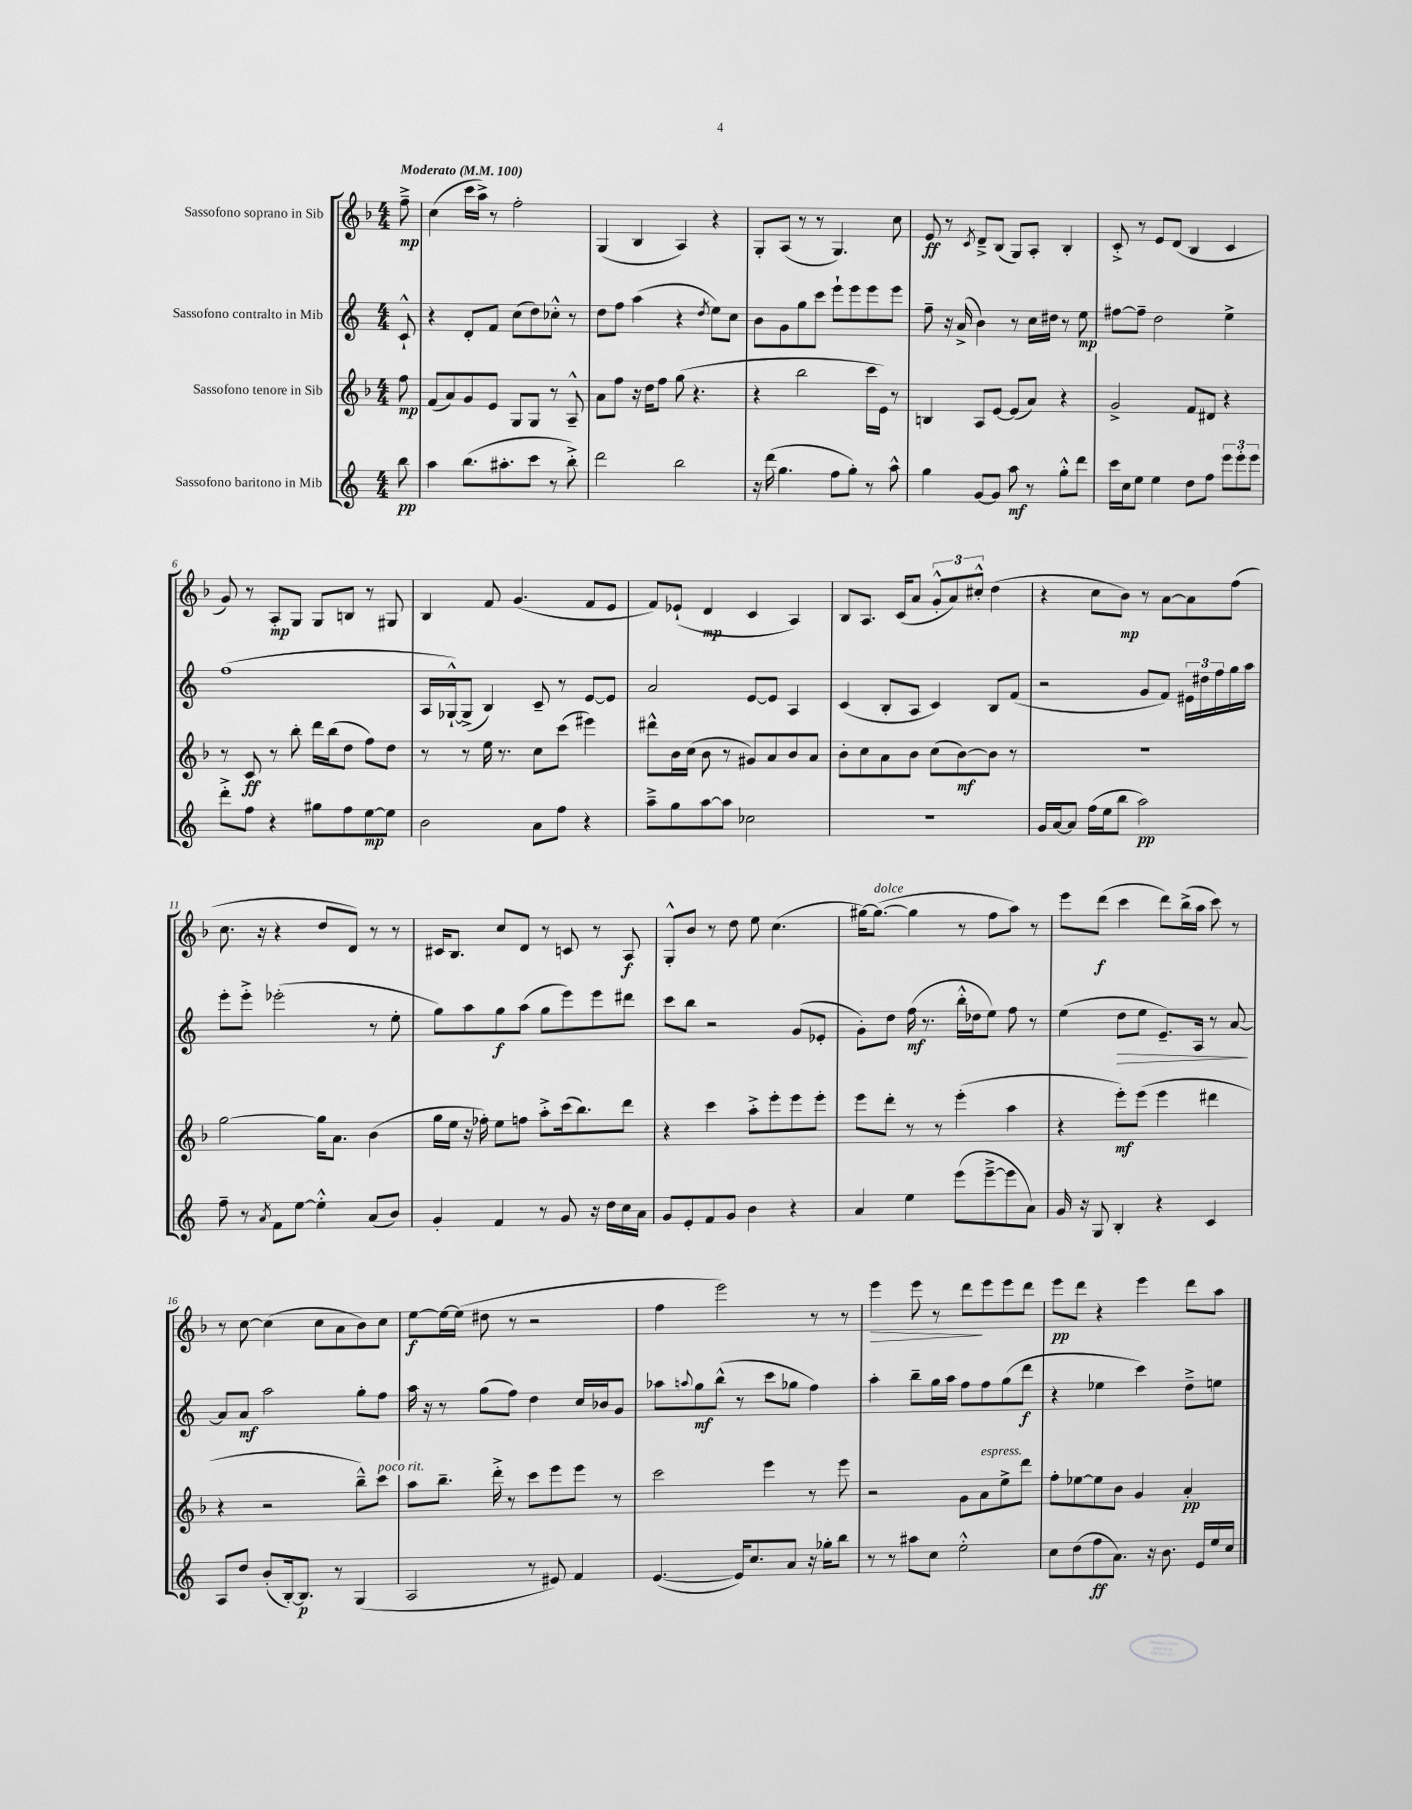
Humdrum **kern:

**kern	**kern	**kern	**kern
*staff4	*staff3	*staff2	*staff1
*clefG2	*clefG2	*clefG2	*clefG2
*k[]	*k[b-]	*k[]	*k[b-]
*M4/4	*M4/4	*M4/4	*M4/4
*MM100	*MM100	*MM100	*MM100
8bb	8ff	8c`^^	8ff~^
=	=	=	=
4aa	(8f	4r	(4cc
.	8a)	.	.
(8.bb	8g	8d'	16ccc
.	.	.	16aa^)
.	8e	8f	8r
8.aa#'	.	.	.
.	8G	(8cc	2ff'
8ccc	8G	8dd)	.
8r	8r	8cc-'^^	.
8bb'^)	8A~^^	8r	.
=	=	=	=
2ddd	8a	8dd	(4G
.	8ff	8ff	.
.	16r	(4aa	4B-
.	16dd	.	.
.	8ff	.	.
2bb	(8gg	4r	4A)
.	4.r	.	.
.	.	8qdd	.
.	.	8ee)	4r
.	.	8cc	.
=	=	=	=
16r	4r	8b	8G'
(16ddd	.	.	.
4.gg	.	8g	(8A
.	2bb-	8gg	8r
.	.	8ccc	8r
8ff	.	8eee`	4.G)
8gg')	.	8eee	.
8r	16ccc	8eee	.
.	16e)	.	.
8aa^^	8r	8eee	8cc
=	=	=	=
4gg	4B	8ff~	8e
.	.	16r	8r
.	.	(16a^	.
.	.	.	8qc
[8g	8A	4b)	8d~^
8g]	[8e	.	(8B-
8aa	(8e]	8r	8G)
8r	8a)	16cc	8A'
.	.	16dd#	.
8gg'^^	4r	8r	4B-'
8ddd	.	8ee	.
=	=	=	=
16ccc	2g^	[8ff#	8c'^
16cc	.	.	.
8ee	.	8ff#~]	8r
4ee	.	2dd	8e
.	.	.	(8d
8dd	8f	.	4B-
8ff	8d#	.	.
12eee	4r	4ee^	4c
12eee'	.	.	.
12eee	.	.	.
=	=	=	=
8ddd'^	8r	(1ff	8g)
8ff	8c	.	8r
4r	8r	.	8A'
.	8bb-'	.	8G
8gg#	16ddd	.	8G
.	(16bb-	.	.
8ff	8dd	.	8B
[8ee	8ff)	.	8r
8ee]	8dd	.	8G#
=	=	=	=
2b	8r	16A	4B-
.	.	[16G-`^^)	.
.	8r	(8G-^]	.
.	16ee	4B)	8f
.	8.r	.	.
.	.	.	(4.g
8a	8cc	8c~	.
8ff	(8ccc	8r	.
4r	4eee#)	[8e	8f
.	.	8e]	8e
=	=	=	=
8aa~^	8ddd#^^	2a	8f)
8gg	16b-	.	(8e-`
.	(16cc	.	.
[8aa	8b-	.	4d
8aa]	8r	.	.
2cc-	8g#)	[8e	4c
.	8a	8e]	.
.	8b-	4A	4A)
.	8a	.	.
=	=	=	=
1r	8b-'	(4c	8B-
.	8cc	.	8.A
.	8a	8B'	.
.	.	.	(16c
.	8b-	8A	8a
.	(8cc	4c)	12g'^^
.	.	.	12a)
.	[8b-)	.	.
.	.	.	12cc#'^^
.	8b-]	8B	(4dd
.	8r	(8f	.
=	=	=	=
16g	1r	2r	4r
[16a	.	.	.
8a]	.	.	.
(16ff	.	.	8cc
16ee	.	.	.
8bb	.	.	8b-)
2aa)	.	8g	8r
.	.	8f)	[8a
.	.	24e#	8a]
.	.	24dd#	.
.	.	24ff	.
.	.	16gg	(8ff
.	.	16aa	.
=	=	=	=
8ff~	[2gg	8eee'	8.cc
8r	.	8eee'^	.
.	.	.	16r
8qa	.	.	.
8f	.	(2eee-'	4r
[8ee	.	.	.
4ee'^^]	16gg]	.	8dd
.	8.a	.	.
.	.	.	8d)
(8a	(4b-	8r	8r
8b)	.	8ee'	8r
=	=	=	=
4g'	16gg	8gg)	16c#
.	16ee	.	8.B-
.	16r	8aa	.
.	16ff-')	.	.
4f	8ee	8gg	8cc
.	8ff	(8aa	8d
8r	8aa'^	8gg	8r
8g	(16ccc	8eee)	8c
.	8.bb-)	.	.
16r	.	8eee	8r
16dd	.	.	.
16cc	8ddd	8ddd#	8A
16a	.	.	.
=	=	=	=
8g	4r	8ccc	8G'^^
8e'	.	8bb	8b-
8f	4ccc	2r	8r
8g	.	.	8dd
4b	8aa'^	.	8ee
.	8eee'	.	(4.cc
4r	8eee	(8g	.
.	8eee'	8e-'	.
=	=	=	=
4a	8eee	8g')	[16gg#)
.	.	.	(8.gg#_
.	8ddd'	8dd	.
4ee	8r	(16ff	4gg#]
.	.	8.r	.
.	8r	.	.
(8eee	(4eee'	16bb'^^	8r
.	.	16dd-	.
[8eee~^	.	8ee)	8ff
8eee]	4aa	8ff	8aa)
8a)	.	8r	8r
=	=	=	=
16g	4r	(4ee	8eee
16r	.	.	.
8G	.	.	(8ddd
4B'	8eee')	8dd	4ccc
.	(8eee	8ee	.
4r	4eee	8.e~)	8ddd)
.	.	.	(16bb-^
.	.	16A	16aa
4c	4ddd#	8r	8ccc)
.	.	[8a	8r
=	=	=	=
8A	4r	8a]	8r
8dd	.	8a	[8cc
(8b'	2r	2aa	(4cc]
[16B')	.	.	.
8.B]	.	.	.
.	.	.	8cc
8r	.	.	8a
(4G	8bb-~^^)	8gg'	8b-)
.	8ccc	8ff	8cc
=	=	=	=
2A	8aa	16aa	[8ee
.	.	16r	.
.	8.bb-~	8r	16ee_
.	.	.	(16ee]
.	.	(8gg	8dd#
.	16ddd'^	.	.
.	8r	8ff)	8r
8r	8ccc	4dd	2r
8e#)	8eee	.	.
4f	8eee	16cc	.
.	.	16b-	.
.	8r	8g	.
=	=	=	=
([4.e	2ccc	8aa-	4ff
.	.	8qqaa	.
.	.	8gg	.
.	.	(8bb^^	2eee)
16e])	.	8r	.
8.cc	.	.	.
.	4eee	8ccc	.
8a	.	8gg-	.
16r	8r	4ff)	8r
16gg-'	.	.	.
8bb	8eee	.	8r
=	=	=	=
8r	2r	4aa'	4eee
8r	.	.	.
8aa#	.	8bb~	8eee
8cc	.	16gg	8r
.	.	16aa	.
2ee'^^	8g	8ff	8ddd
.	8a	8ff	8eee
.	8ee^	(8gg	8eee
.	8ddd	8ddd	8ddd
=	=	=	=
8cc	8ff'	4r	8eee
(8dd	[8ee-	.	8ddd
8ff	8ee-]	4ee-	4r
8.a)	8b-	.	.
.	4g	4ccc)	4eee
16r	.	.	.
8.b	.	.	.
.	4a'	8dd~^	8ddd
16e	.	.	.
16ee	.	8ee	8aa
16cc	.	.	.
==	==	==	==
*-	*-	*-	*-
